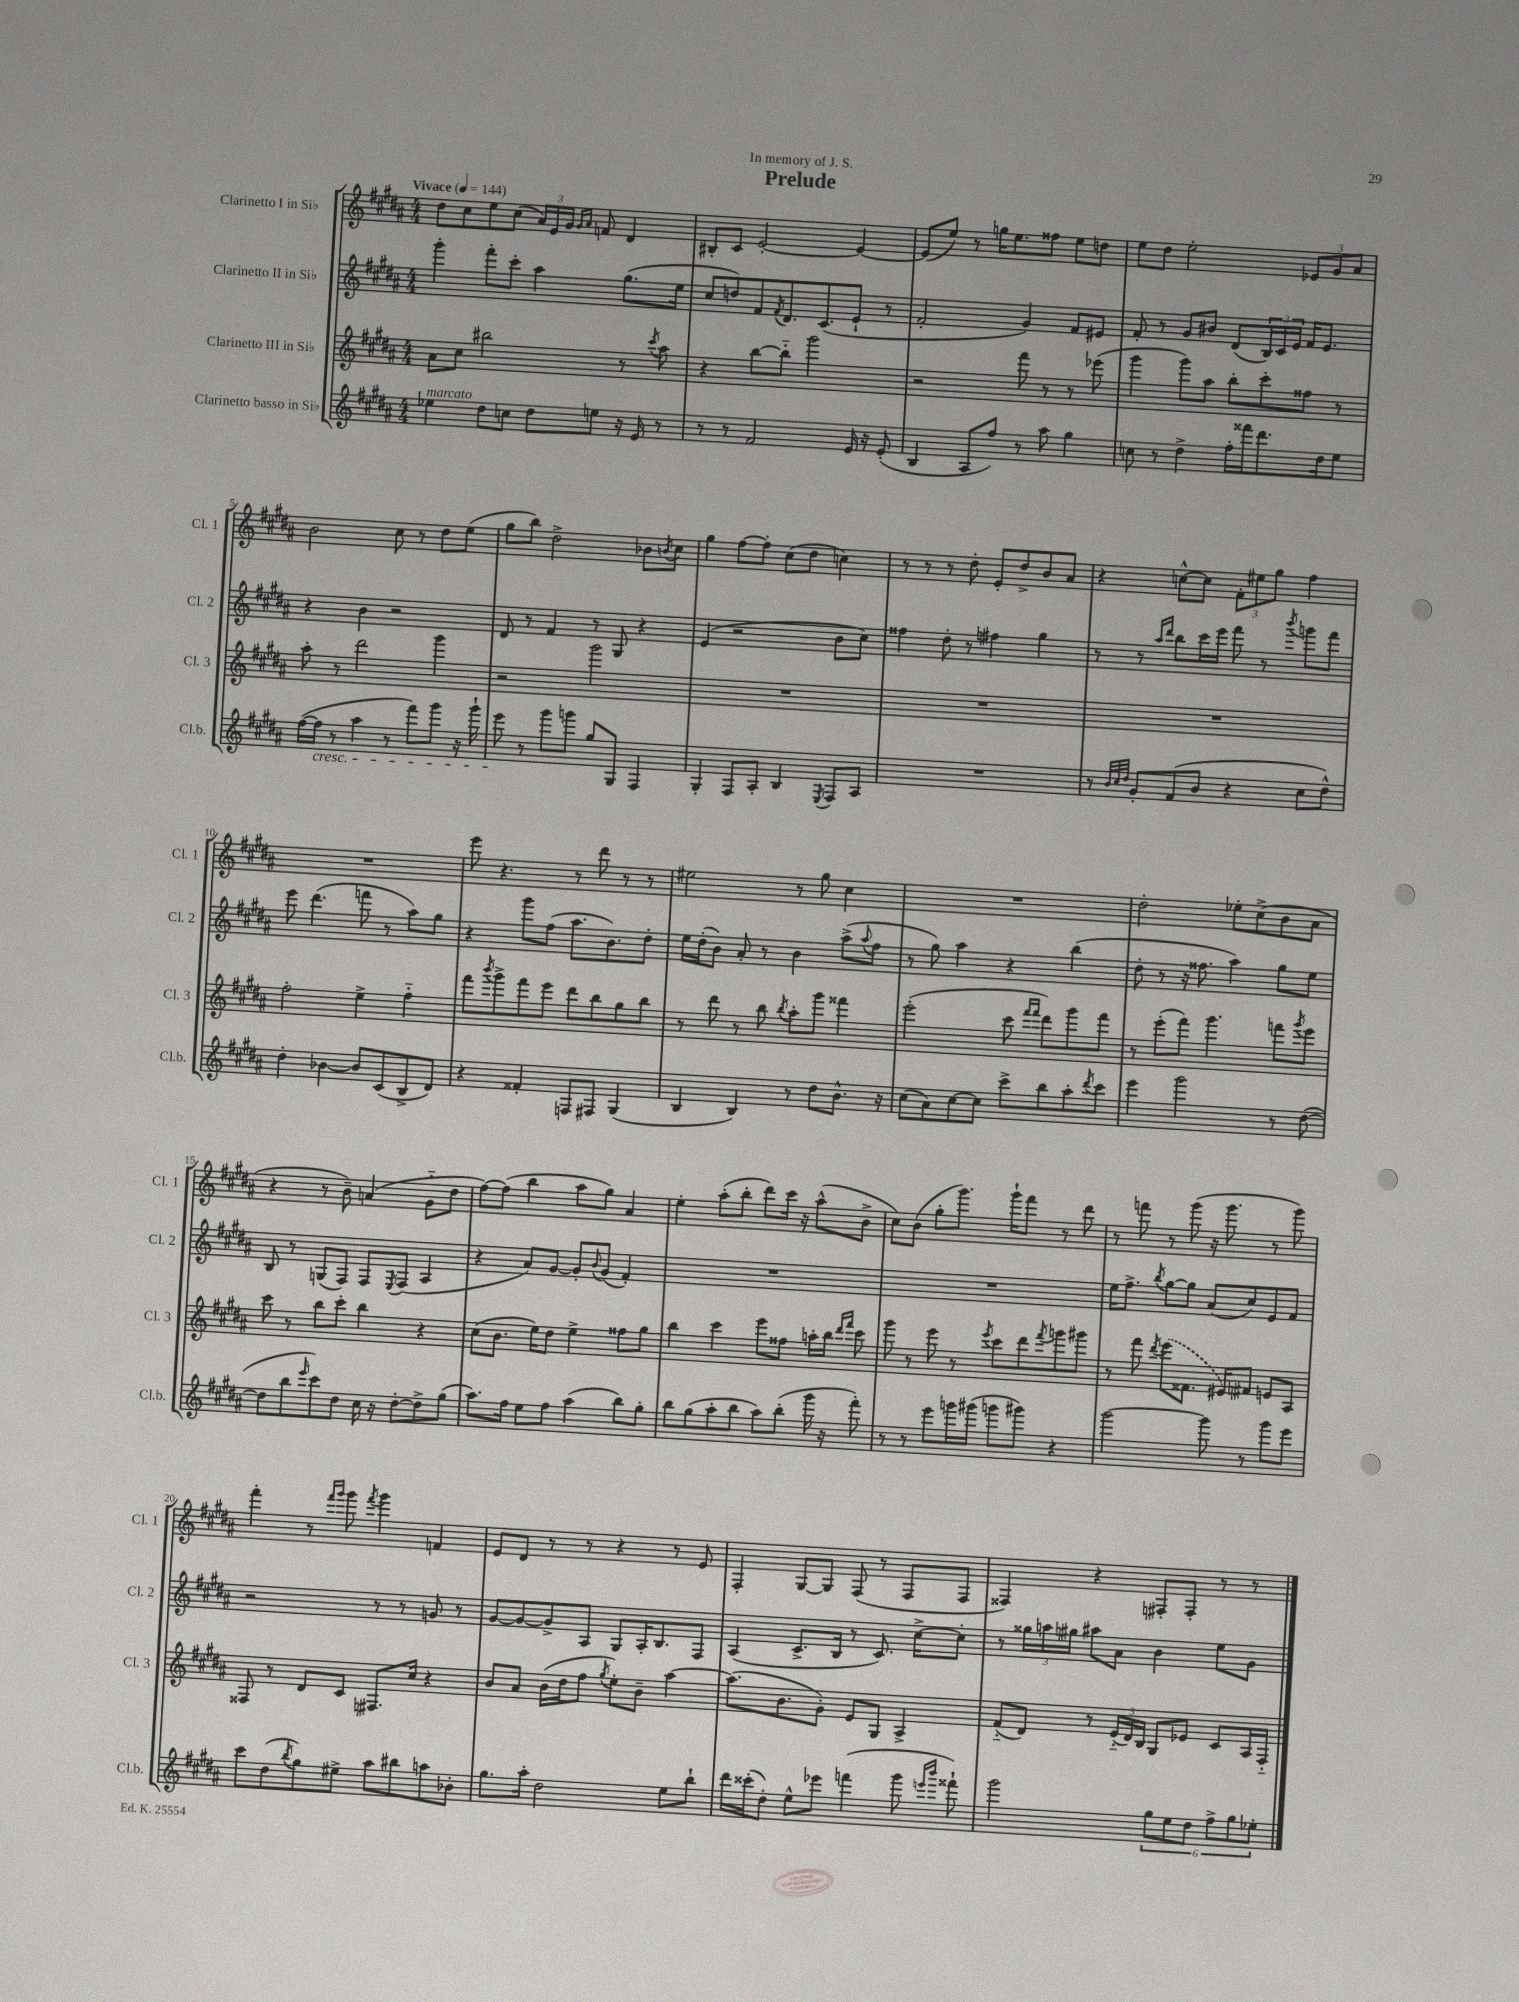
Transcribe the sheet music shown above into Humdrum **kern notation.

**kern	**kern	**kern	**kern
*part4	*part3	*part2	*part1
*staff4	*staff3	*staff2	*staff1
*I"Clarinetto basso in Si♭	*I"Clarinetto III in Si♭	*I"Clarinetto II in Si♭	*I"Clarinetto I in Si♭
*I'Cl.b.	*I'Cl. 3	*I'Cl. 2	*I'Cl. 1
*clefG2	*clefG2	*clefG2	*clefG2
*k[f#c#g#d#a#]	*k[f#c#g#d#a#]	*k[f#c#g#d#a#]	*k[f#c#g#d#a#]
*M4/4	*M4/4	*M4/4	*M4/4
*MM144	*MM144	*MM144	*MM144
=1	=1	=1	=1
!	!	!	!LO:TX:a:B:t=Vivace
!LO:TX:a:i:t=marcato	!	!	!
4ee-X\	8a#\L	4ggg#'\	8dd#\L
.	8cc#\J	.	8cc#\
8dd#\L	2bb#X\	8fff#'\L	8ee\
8ccn\J	.	8ccc#'\J	(8cc#\J
8dd#\L	.	4aa#\	24a#/LL)
.	.	.	24e/
.	.	.	24g#/JJ
.	.	.	16qqg#/LL
.	.	.	16qqa#/JJ
8een\J	.	.	8fn/
16r	8r	(8.gg#\L	4d#/
16e/	.	.	.
.	8qccc#/	.	.
8r	8aa#\	.	.
.	.	16ee\Jk	.
=2	=2	=2	=2
8r	4r	8cc#/L	8B#X'/L
8r	.	8ddn/)	8c#/J
2f#/	[8bb\L	8f#/	[2e'/
.	.	8qf#/	.
.	8bb\J]	8.d#/	.
.	2ggg#\	.	.
.	.	(8.c#/	.
16e/	.	8e`/J	4e/_
16r	.	.	.
(8e'/	.	8r	.
=3	=3	=3	=3
4B/	2r	2f#'/	(8e/L]
.	.	.	8ee/J)
8A#/L	.	.	8r
8ff#/J)	.	.	16ggn\KL
.	.	.	8.ee\
8r	8fff#\	4g#/)	.
8aa#\	8r	.	8ff##X\J
4gg#\	8r	8f#/L	8ee\L
.	(8eee-X\	8e#X/J	8ddn\J
=4	=4	=4	=4
8ccn\	4ggg#\	8f#'/	8ee\L
8r	.	8r	8dd#\J
4dd#^\	8ggg#\L)	8g#/L	2ee'\
.	8aa#\J	8b#X/J	.
16ff#'\LL	8bb'\L	(8d#/L	.
16fff##X\J	.	.	.
8.ddd#\	8ccc#'\	24B/L)	.
.	.	24c#/	.
.	.	24e/JJ	.
.	8ff##X\J	16f#/KL	12e-X/L
16dd#\k	.	8.e/J	.
.	.	.	12g#/
8ee\J	8r	.	.
.	.	.	12a#/J
!!LO:LB:g=z
=5	=5	=5	=5
([16ff#\LL	8aa#'\	4r	2b\
!LO:TX:b:i:t=cresc.	!	!	!
16ff#\JJ]	.	.	.
8r	8r	.	.
4aa#\	2ddd#\	4b\	.
8r	.	2r	8cc#\
8fff#\L)	.	.	8r
8ggg#\J	4ggg#\	.	8dd#\L
16r	.	.	(8ee\J
16ggg#`\	.	.	.
=6	=6	=6	=6
8eee\	2r	8d#/	8gg#\L
8r	.	8r	8bb\J)
8ggg#\L	.	4f#/	2dd#^\
8gggn\J	.	.	.
8gg#/L	2ggg#\	8r	.
8G#/J	.	8G#/	.
4F#/	.	4r	8b-X\L
.	.	.	8qbn/
.	.	.	8cc#\J
=7	=7	=7	=7
4G#'/	1r	(4e/	4gg#\
8F#/L	.	2r	[8ff#\L
8A#'/J	.	.	8ff#'\J]
4B/	.	.	(8cc#\L
.	.	.	8dd#\J
8qE/	.	.	.
8F#/L	.	8b\L	4ccn\)
8A#/J	.	8cc#\J)	.
=8	=8	=8	=8
1r	1r	4ff##X\	8r
.	.	.	8r
.	.	8dd#'\	8r
.	.	8r	8dd#'\
.	.	4ff#X\	8e'/L
.	.	.	8dd#^/
.	.	4gg#\	8b/
.	.	.	8a#/J
=9	=9	=9	=9
8r	1r	8r	4r
32qqb/LLL	.	.	.
32qqcc#/	.	.	.
32qqdd#/JJJ	.	.	.
8g#'/L	.	8r	.
.	.	16qqaa#/LL	.
.	.	16qqddd#/JJ	.
(8f#/	.	8bb\L	[8ccn^^\L
8b/J	.	16ccc#\L	8cc\J]
.	.	16eee\JJ	.
4r	.	8fff#\	12f#'\L
.	.	.	12ee#X\
.	.	8r	.
.	.	.	12gg#\J
.	.	8qbbb/	.
8cc#\L	.	8gggn\L	4ff#\
8dd#^^\J)	.	8fff#\J	.
!!LO:LB:g=z
=10	=10	=10	=10
4dd#'\	2ff#'\	8eee\	1r
.	.	(4.ddd#\	.
[4b-X\	.	.	.
8b-/L]	4ee^\	8fffn\	.
(8c#/	.	8r	.
8B^/	4ff#\	8aa#\L)	.
8d#/J)	.	8gg#\J	.
=11	=11	=11	=11
4r	8fff#\L	4r	8eee\
.	8qbbb/	.	.
.	8ggg#^\	.	4.r
4f##X'/	8fff#\	8ggg#\L	.
.	8eee\J	(8ff#\J	.
8Fn/L	8ddd#\L	8.aa#\L	8r
8F#X/J	8bb\	.	8ddd#\
.	.	8.b\)	.
(4G#/	8gg#\	.	8r
.	8bb\J	8dd#'\J	8r
=12	=12	=12	=12
4B/	8r	16ee\LL	2ee#X\
.	.	(16dd#'\J	.
.	8ddd#\	8b\J)	.
4B/)	8r	8a#'/	.
.	8bb\	8r	.
.	8qbb/	.	.
8r	8aa#'\L	4b\	8r
8dd#\L	8ggg#\J	.	8gg#\
8.b^^\J	4fff##X\	(8aa#^\L	4cc#\
.	.	8qqaa#/	.
.	.	8ff#\J	.
16r	.	.	.
=13	=13	=13	=13
(8cc#\L	(2eee'\	8r	1r
8a#\)	.	8gg#\)	.
[8cc#\	.	4aa#\	.
8cc#\J]	.	.	.
8ccc#^\L	8ccc#\	4r	.
.	16qqfff#/LL	.	.
.	16qqfff#/JJ	.	.
8bb\	8ddd#\L)	.	.
8aa#'\	8ggg#\	(4bb\	.
8qddd#/	.	.	.
8ccc#\J	8fff#\J	.	.
=14	=14	=14	=14
4eee\	8r	8dd#'\	2dd#'\
.	(8eee'\L	8r	.
2ggg#\	8fff#\J)	16r	.
.	.	8.ff##X\	.
.	4.ggg#\	.	.
.	.	4aa#\)	8ee-X'\L
.	.	.	(8cc#^\
8r	8fffn\L	8gg#\L	8b\
.	8qggg#/	.	.
([8dd#\	8eee\J	8ee\J	8a#\J
!!LO:LB:g=z
=15	=15	=15	=15
8dd#\L]	8ccc#\	8B/	4r
8bb\	8r	8r	.
16qqeee/	.	.	.
8ccc#\)	8bb\L	(8Gn/L	8r
8dd#\J	8ccc#'\J	8F#/J)	8b~\)
16cc#\	4bb\	8F#/L	(4an/
16r	.	.	.
.	.	8qE/	.
[8dd#'\L	.	(8F#/J	.
8dd#^\]	4r	4A#/	8g#\L
(8gg#\J	.	.	8dd#\J
=16	=16	=16	=16
8.aa#\L)	(8cc#\L	4r	[8ff#\L)
.	8.b\J	.	(8ff#\J]
16ff#\Jk	.	.	.
8ee\L	.	8a#/L)	4bb\
.	16ee\KL)	.	.
8ff#\J	8dd#\J	[8g#/J	.
(4aa#\	4ee^\	8g#'/L]	8aa#\L
.	.	8qqb/	.
.	.	(8g#/J	8gg#\J)
8bb\L)	8ff##X\L	4f#'/)	4a#/
8gg#'\J	8gg#\J	.	.
=17	=17	=17	=17
8bb\L	4bb\	1r	4ee'\
(8gg#\	.	.	.
8aa#'\	4ccc#\	.	(8aa#'\L
8bb\J	.	.	8bb'\J
8aa#\L)	8eee\L	.	8ddd#\L)
(8bb'\J	8ff##X\J	.	16ccc#\Jk
.	.	.	16r
16ggg#\	16aan'\LL	.	(8aa#^^\L
16r	16bb\JJ	.	.
.	16qqddd#/LL	.	.
.	16qqfff#/JJ	.	.
8fff#'\)	8ccc#\	.	8b^\J
=18	=18	=18	=18
8r	8ggg#\	1r	8cc#\L)
8r	8r	.	(8b\J
8eee\L	8eee\	.	8gg#'\L
16gggn\L	8r	.	8.ggg#\J)
(16ggg#X\JJ	.	.	.
.	8qeee/	.	.
8gggn\L	8ccc#\L	.	.
.	.	.	16ggg#`\KL
8ggg#X\J)	8ddd#\	.	8fff#\J
.	8qfff#/	.	.
4r	8gggn\	.	8r
.	8ggg#X\J	.	8ddd#\
=19	=19	=19	=19
[2ggg#\	8r	16ee\KL	8r
.	.	8.ff#^\J	.
.	8fff#\	.	8fffn\
.	8qddd#/	8qbb/	.
.	(8eee\L	[8gg#\L	8r
.	8.f##X\J	8gg#\J]	(8ggg#\
8ggg#\]	.	(8a#/L	16r
.	16e#X/KL)	.	8.ggg#\
8r	8f#X/J	8cc#/)	.
8ggg#\L	8en/L	8e/	8r
8eee\J	8A#/J	8f#/J	8ggg#\)
!!LO:LB:g=z
=20	=20	=20	=20
8ccc#\L	8F##X/	2r	4fff#'\
(8dd#\	8r	.	.
8qbb/	.	.	.
8gg#\)	8d#/L	.	8r
.	.	.	16qqfff#/LL
.	.	.	16qqggg#/JJ
8ee#X^\J	8c#/J	.	8ggg#\
.	.	.	8qfff#/
8aa#\L	8.F#X/L	8r	4ggg#\
8bb#X\	.	8r	.
.	16cc#/Jk	.	.
8aan\	4r	8gn/	4fn/
8b-X'\J	.	8r	.
=21	=21	=21	=21
8.gg#\L	8b/L	[8g#/L	8e/L
.	8a#/J	8g#/_	8d#/J
16aa#'\Jk	.	.	.
2dd#\	(16b\LL	8g#^/]	8r
.	16dd#\J	.	.
.	8ff#\J	8A#/J	8r
.	8qgg#/	.	.
.	8ee'\L)	8G#/L	4r
.	8b~\J	16A#'/K	.
.	.	8.B/	.
8ee\L	[4aa#\	.	8r
8bb`\J	.	8F#/J	8e/
=22	=22	=22	=22
16ddd#\LL	(8.aa#\L]	(4A#/	4F#'/
(16ccc##X'\J	.	.	.
8dd#'\J)	.	.	.
.	8.b\	.	.
8ee^^\L	.	8.c#^/L	[8G#/L
8eee-X\J	8g#'\J)	.	8G#/J]
.	.	16B/Jk	.
(4fffn\	8e/L	8r	(8F#/
.	8G#/J	8.c#/)	8r
8ggg#\	4A#^/	.	8F#/L
.	.	[16cc#^\KL	.
16qqeeen/LL	.	.	.
16qqbbb/JJ	.	.	.
8fff##X`\)	.	8cc#'\J]	8F#/J
=23	=23	=23	=23
2ggg#\	(8f#/L	8r	4F##X/)
.	8d#/J)	24gg##X\LL	.
.	.	24aan\	.
.	.	24gg#X\JJ	.
.	8r	8aa#X\L	4r
.	(24e/LL	8a#\J	.
.	24d#/)	.	.
.	24B/JJ	.	.
12gg#\L	8G#/L	4b\	8F#X'/L
12ee\	.	.	.
.	8e-X/J	.	8F#'/J
12dd#\J	.	.	.
12ff#^\L	8c#/L	8ee\L	8r
12gg#\	.	.	.
.	16A#/L	8g#\J	8r
12ee-X'\J	.	.	.
.	16F#/JJ	.	.
==	==	==	==
*-	*-	*-	*-
